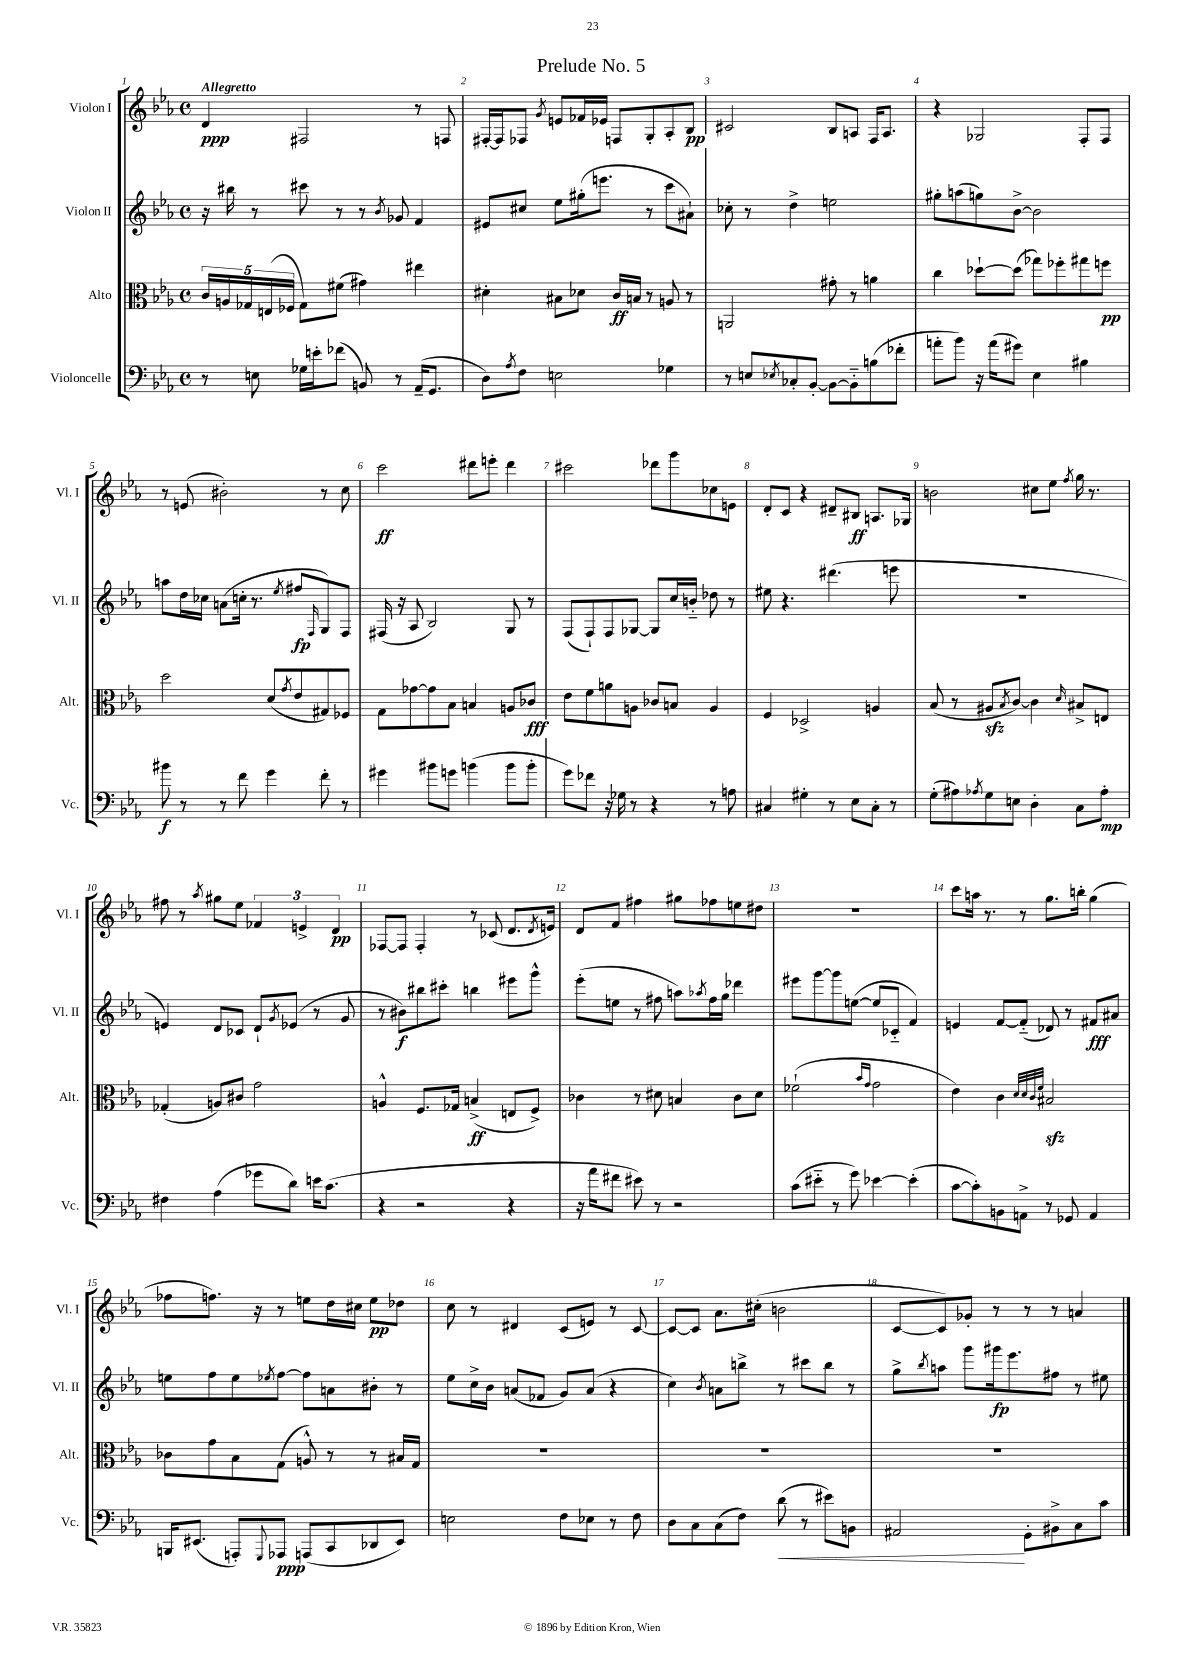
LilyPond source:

\header { title = "Prelude No. 5" }
<<
\new StaffGroup <<
\new Staff = "s0" \with { instrumentName = "Violon I" shortInstrumentName = "Vl. I" } {
    \clef treble \key ees \major \defaultTimeSignature \time 4/4 \tempo "Allegretto"
    d'4\ppp fis2 r8 f8 |
    fis16~-. fis16 fes8 \acciaccatura { g'8 } e'8 fes'16 ees'16 f8 g8-. aes8-. bes8\pp |
    cis'2 bes8 a8 f16 a8. |
    r4 ges2 f8-. f8 |
    r8 e'8( bis'2-.) r8 c''8 |
    c'''2\ff dis'''8 e'''8-. dis'''4 |
    cis'''2 des'''8 g'''8 ces''8 e'8 |
    d'8-. c'8 r4 dis'8-- bis8\ff a8. ges16 |
    b'2 cis''8 ees''8 \acciaccatura { f''8 } g''16 r8. |
    fis''8 r8 \acciaccatura { aes''8 } gis''8 ees''8 \tuplet 3/2 { fes'4 e'4-> d'4\pp } |
    fes8~ fes8 fes4-. r8 ces'8( d'8. \acciaccatura { d'8 } e'16) |
    d'8 f'8 fis''4 gis''8 fes''8 e''8 dis''8 |
    R1 |
    c'''8 a''16 r8. r8 g''8. b''16-. g''4( |
    fes''8 f''8.) r16 r8 e''8 d''16 cis''16 e''8\pp des''8 |
    c''8 r8 dis'4 c'8( e'8) r8 c'8~ |
    c'8~ c'8 aes'8. cis''16-.( b'2 |
    c'8~ c'8) ges'8-. r8 r8 r8 a'4 \bar "|." |
}
\new Staff = "s1" \with { instrumentName = "Violon II" shortInstrumentName = "Vl. II" } {
    \clef treble \key ees \major \defaultTimeSignature \time 4/4
    r16 bis''16 r8 cis'''8 r8 r8 \acciaccatura { bes'8 } ges'8 f'4 |
    eis'8 cis''8 ees''8 gis''16-.( e'''8. r8 c'''8 ais'8-!) |
    ces''8-. r8 d''4-> e''2 |
    gis''8-. a''8( g''8) bes'8~-> bes'2 |
    a''8 d''16 ces''16 a'8( c''16-. r8. \acciaccatura { ees''8 } fis''8\fp \grace { f16 } g8) f8 |
    fis16( r16 aes8 bes2) g8 r8 |
    f8( f8-!) f8 ges8~ ges8 c''16 b'16-_ des''8 r8 |
    eis''8 r4. dis'''4.( e'''8 |
    R1 |
    e'4) d'8 ces'8 d'8-! \acciaccatura { g'8 } ees'8( r8 g'8 |
    r8 bis'8\f) bis''8 cis'''8-. b''4 eis'''8 g'''8-^ |
    ees'''8-.( e''8 r8 fis''8 a''8) \acciaccatura { aes''8 } fis''16 g''16 des'''4 |
    eis'''8 g'''8~ g'''8 e''8~( e''8 ces'8-_ f'4) |
    e'4 f'8~ f'8-_( des'8) r8 fis'8\fff ais'8 |
    e''8 f''8 e''8 \acciaccatura { ees''8 } f''8~ f''8 a'8 bis'8-. r8 |
    ees''8 c''16-> bes'16 a'8( fes'8 g'8) a'8( r4 |
    c''4) \acciaccatura { bes'8 } a'8 b''8-> r8 cis'''8 b''8 r8 |
    g''8-> \acciaccatura { bes''8 } a''8 g'''8 gis'''16\fp ees'''8. fis''8 r8 eis''8 \bar "|." |
}
\new Staff = "s2" \with { instrumentName = "Alto" shortInstrumentName = "Alt." } {
    \clef alto \key ees \major \defaultTimeSignature \time 4/4
    \tuplet 5/4 { c'16 a16 ges16 e16( fes16 } ges8) fis'8( gis'4) eis''4 |
    dis'4-. bis8 des'8 c'16\ff b16 r8 a8 r8 |
    a,2 gis'8-. r8 a'4 |
    c''4 des''8~-! des''8( ges''8) fes''8-. gis''8 f''8\pp |
    d''2 d'8( \acciaccatura { g'8 } ees'8 gis8) fes8 |
    g8 ges'8~ ges'8 bes8 b4 a8 ces'8\fff |
    ees'8 f'8 a'8 a8 ces'8 b8 a4 |
    f4 des2-> a4 |
    bes8( r8 ais8\sfz \acciaccatura { bes8 } c'8~) c'4 \grace { d'16 } bis8-> e8 |
    ges4-.( a8) cis'8 g'2 |
    a4-^ f8. ges16 b4->\ff( e8 f8->) |
    ces'4 r8 dis'8 b4 ces'8 dis'8 |
    fes'2-!( \grace { bes'16 g'16 } g'2 |
    ees'4) c'4 \grace { d'32 d'32 c'32 f'32 } bis2\sfz |
    ces'8 g'8 bes8 g8( a8-^) r8 r8 bis16 g16 |
    R1 |
    R1 |
    R1 \bar "|." |
}
\new Staff = "s3" \with { instrumentName = "Violoncelle" shortInstrumentName = "Vc." } {
    \clef bass \key ees \major \defaultTimeSignature \time 4/4
    r8 e8 ges16 e'16-. fes'8( b,8) r8 aes,16--( g,8. |
    d8) \acciaccatura { aes8 } f8 e2 ges4 |
    r8 e8 \acciaccatura { ees8 } ces8-. bes,8~-. bes,8~ bes,8-_ b8( fes'8-. |
    a'8-. bes'8) r16 a'16( gis'8) ees4 bis4 |
    bis'8\f r8 r8 f'8 g'4 f'8-. r8 |
    gis'4 bis'8 g'8 b'4( b'8 b'8-. |
    g'8) fes'8 r16 ges16 r8 r4 r8 a8 |
    cis4 gis4-. r8 ees8 cis8-. r8 |
    g8-.( ais8) \acciaccatura { aes8 } g8 e8 d4-. c8 aes8-.\mp |
    fis4 aes4( ges'8 d'8) e'16 c'8.( |
    r4 r2 r4 |
    r16 aes'16 fis'8 eis'8) r8 r2 |
    c'8( eis'8-_ r8 g'8) ees'4~ ees'4-.( |
    c'8~ c'8-.) b,8 a,8-> r8 ges,8 a,4 |
    b,,16 eis,8.( a,,8-.) \appoggiatura { g,,8 } aes,,8\ppp a,,8( c,8 des,8 eis,8) |
    e2 f8 ees8 r8 f8 |
    d8 c8 c8( f8) d'8\<( r8 eis'8) b,8 |
    ais,2\! g,8-. bis,8-> c8 c'8 \bar "|." |
}
>>
>>
\layout { \context { \Score \override BarNumber.break-visibility = ##(#f #t #t) barNumberVisibility = #all-bar-numbers-visible } }
